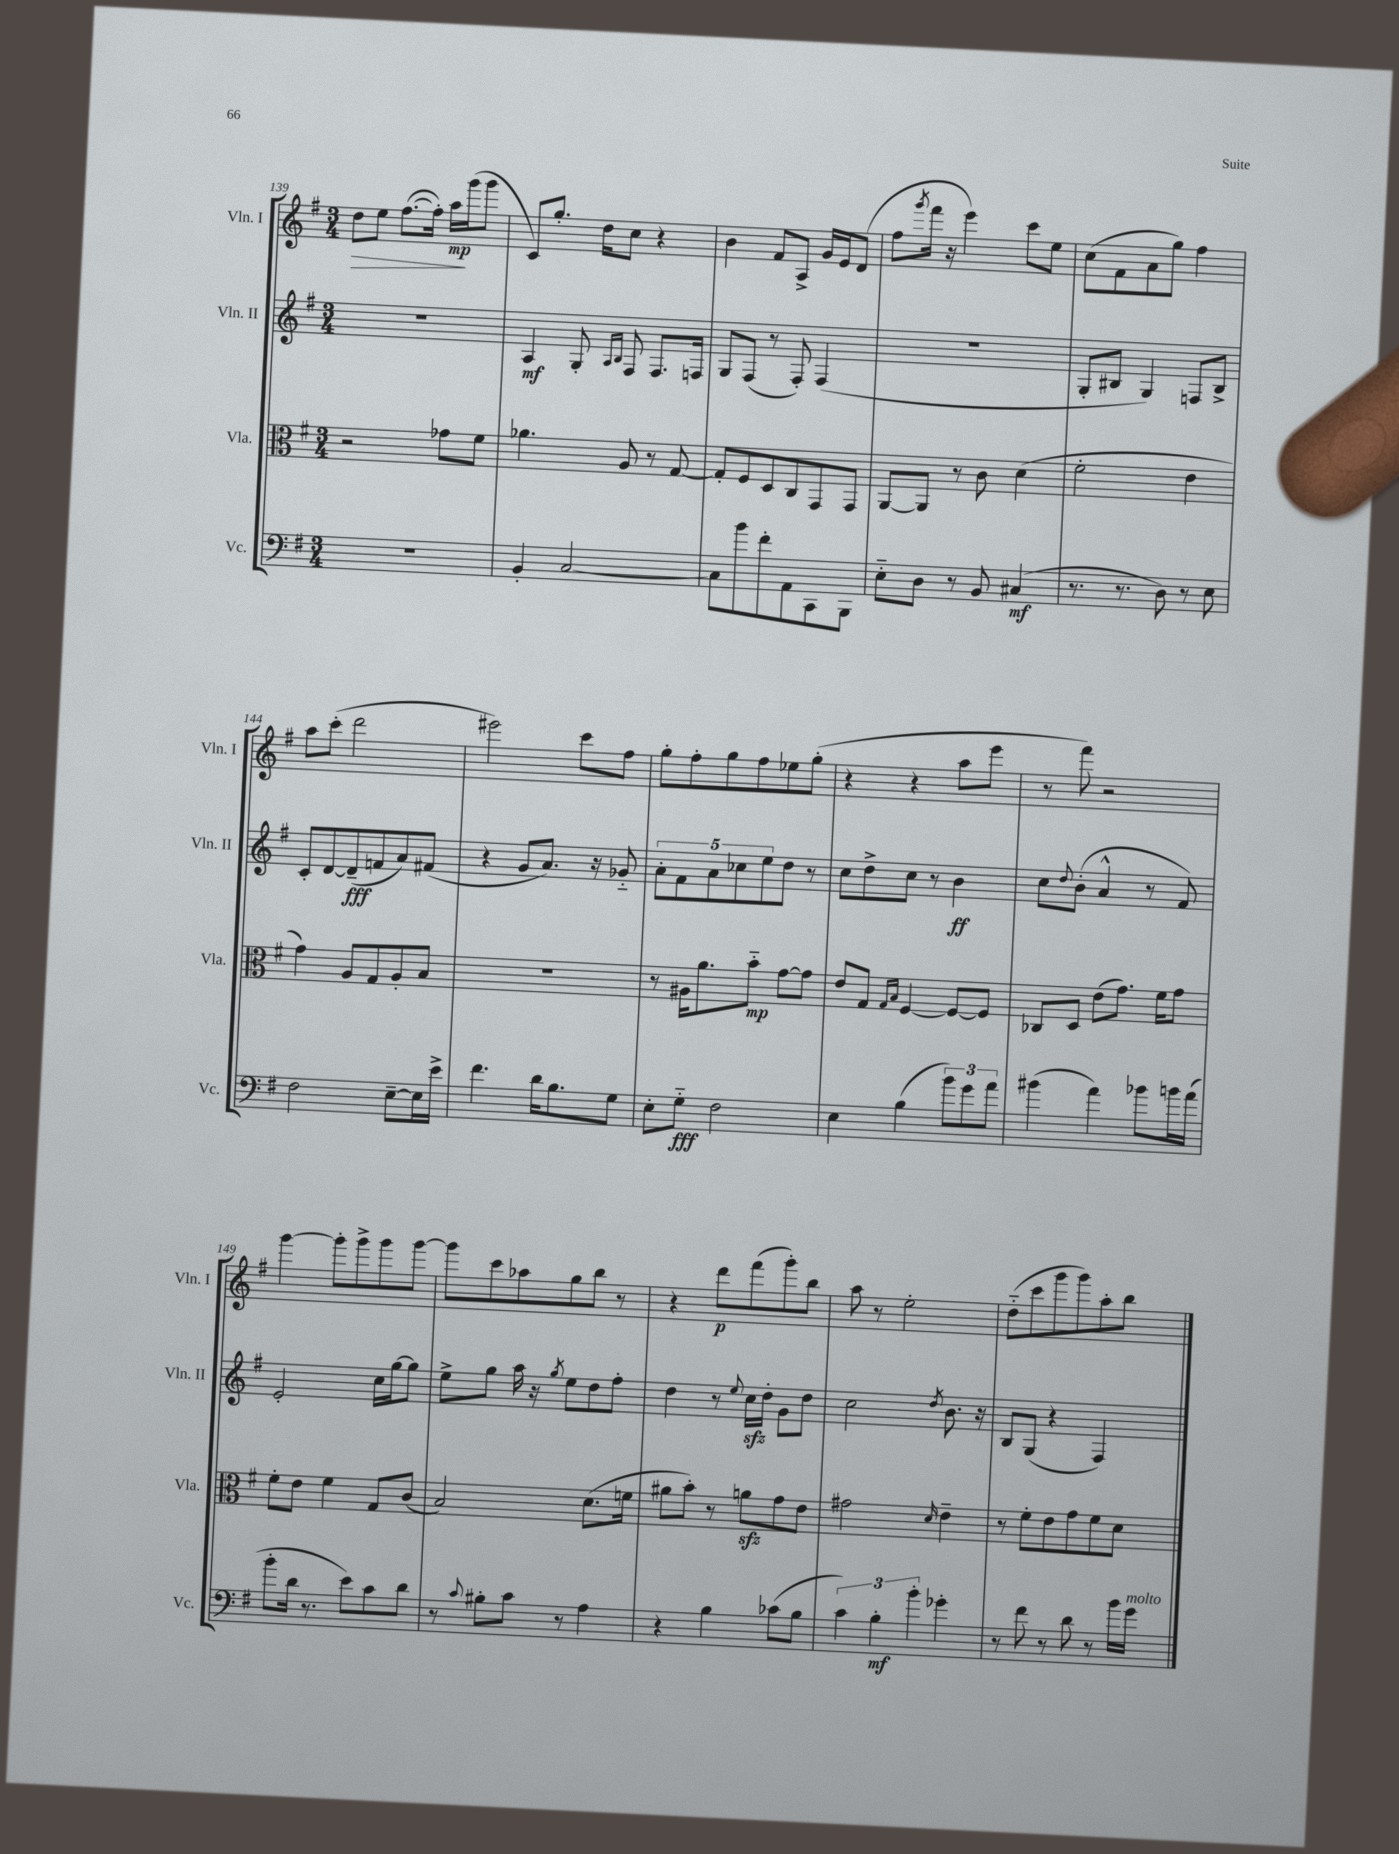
<<
\new StaffGroup <<
\new Staff = "s0" \with { instrumentName = "Vln. I" shortInstrumentName = "Vln. I" } {
    \clef treble \key g \major \numericTimeSignature \time 3/4
    d''8\> e''8 fis''8.~( fis''16-.) a''16\mp\! g'''16( g'''8 |
    c'8) g''8.-. d''16 c''8 r4 |
    b'4 fis'8 a8-> g'16 e'16 d'8( |
    fis''8 \acciaccatura { g'''8 } fis'''16 r16 e'''4) c'''8 e''8 |
    c''8( fis'8 a'8 g''8) fis''4 |
    a''8 c'''8-.( d'''2 |
    eis'''2) c'''8 fis''8 |
    g''8-. fis''8-. g''8 fis''8 ees''8 g''8-.( |
    r4 r4 a''8 e'''8 |
    r8 fis'''8) r2 |
    g'''4~ g'''8-. g'''8-> g'''8 g'''8~ |
    g'''8 c'''8 aes''8 g''8 b''8 r8 |
    r4 d'''8\p fis'''8( g'''8-.) b''8 |
    a''8 r8 e''2-. |
    d''8-_( c'''8 g'''8 g'''8) a''8-. b''8 \bar "|." |
}
\new Staff = "s1" \with { instrumentName = "Vln. II" shortInstrumentName = "Vln. II" } {
    \clef treble \key g \major \numericTimeSignature \time 3/4
    R2. |
    a4\mf g8-. \grace { a16 b16 } fis8 fis8. f16 |
    g8 fis8( r8 fis8-.) fis4( |
    R2. |
    g8-. bis8 g4) f8 bis8-> |
    c'8-. d'8~ d'8--\fff( f'8 a'8) fis'8( |
    r4 g'8 a'8.) r16 ges'8-_ |
    \tuplet 5/4 { a'8-. fis'8 a'8 ces''8 e''8 } d''8 r8 |
    c''8 d''8-> c''8 r8 b'4\ff |
    c''8 \appoggiatura { d''8 } b'8-.( a'4-^ r8 fis'8) |
    e'2-. c''16 g''16~ g''8 |
    e''8-> g''8 a''16 r16 \acciaccatura { g''8 } e''8 d''8 fis''8-. |
    d''4 r8 \appoggiatura { e''8 } c''16\sfz d''16-. g'8 d''8 |
    c''2 \acciaccatura { d''8 } b'8. r16 |
    b8 g8( r4 fis4) \bar "|." |
}
\new Staff = "s2" \with { instrumentName = "Vla." shortInstrumentName = "Vla." } {
    \clef alto \key g \major \numericTimeSignature \time 3/4
    r2 ges'8 fis'8 |
    aes'4. a8 r8 g8~ |
    g8-. fis8 d8 c8 g,8 g,8 |
    a,8~ a,8 r8 c'8 d'4( |
    fis'2-. e'4 |
    g'4) a8 g8 a8-. b8 |
    R2. |
    r8 ais16 a'8. b'8-_\mp g'8~ g'8 |
    e'8 g8 \grace { g16 b16 } fis4~ fis8~ fis8 |
    ces8 d8 e'8( g'8.) fis'16 g'8 |
    fis'8-. e'8 fis'4 g8 c'8( |
    b2) d'8.( f'16 |
    ais'8 b'8-.) r8 a'8\sfz g'8 e'8 |
    gis'2 \grace { d'16 } e'4-- |
    r8 fis'8-. e'8 g'8 fis'8 d'8 \bar "|." |
}
\new Staff = "s3" \with { instrumentName = "Vc." shortInstrumentName = "Vc." } {
    \clef bass \key g \major \numericTimeSignature \time 3/4
    R2. |
    b,4-. c2~ |
    c8 b'8 fis'8-. a,8 c,8 b,,8 |
    e8-_ d8 r8 b,8 cis4\mf( |
    r8. r8. d8) r8 e8 |
    fis2 e8~-- e16 e'16-> |
    fis'4. d'16 b8. g8 |
    e8-. g8-_\fff fis2 |
    e4 b4( \tuplet 3/2 { b'8) g'8 a'8 } |
    bis'4( a'4) bes'8 b'16 a'16( |
    b'8-. d'16 r8. e'8) c'8 d'8 |
    r8 \appoggiatura { c'8 } bis8-. c'8 r8 a4 |
    r4 b4 ces'8( b8 |
    \tuplet 3/2 { c'4) b4-.\mf b'4-. } ges'4-. |
    r8 fis'8 r8 d'8 r8 b'16 g'16^\markup { \italic "molto" } \bar "|." |
}
>>
>>
\layout { \context { \Score currentBarNumber = #139 } }
